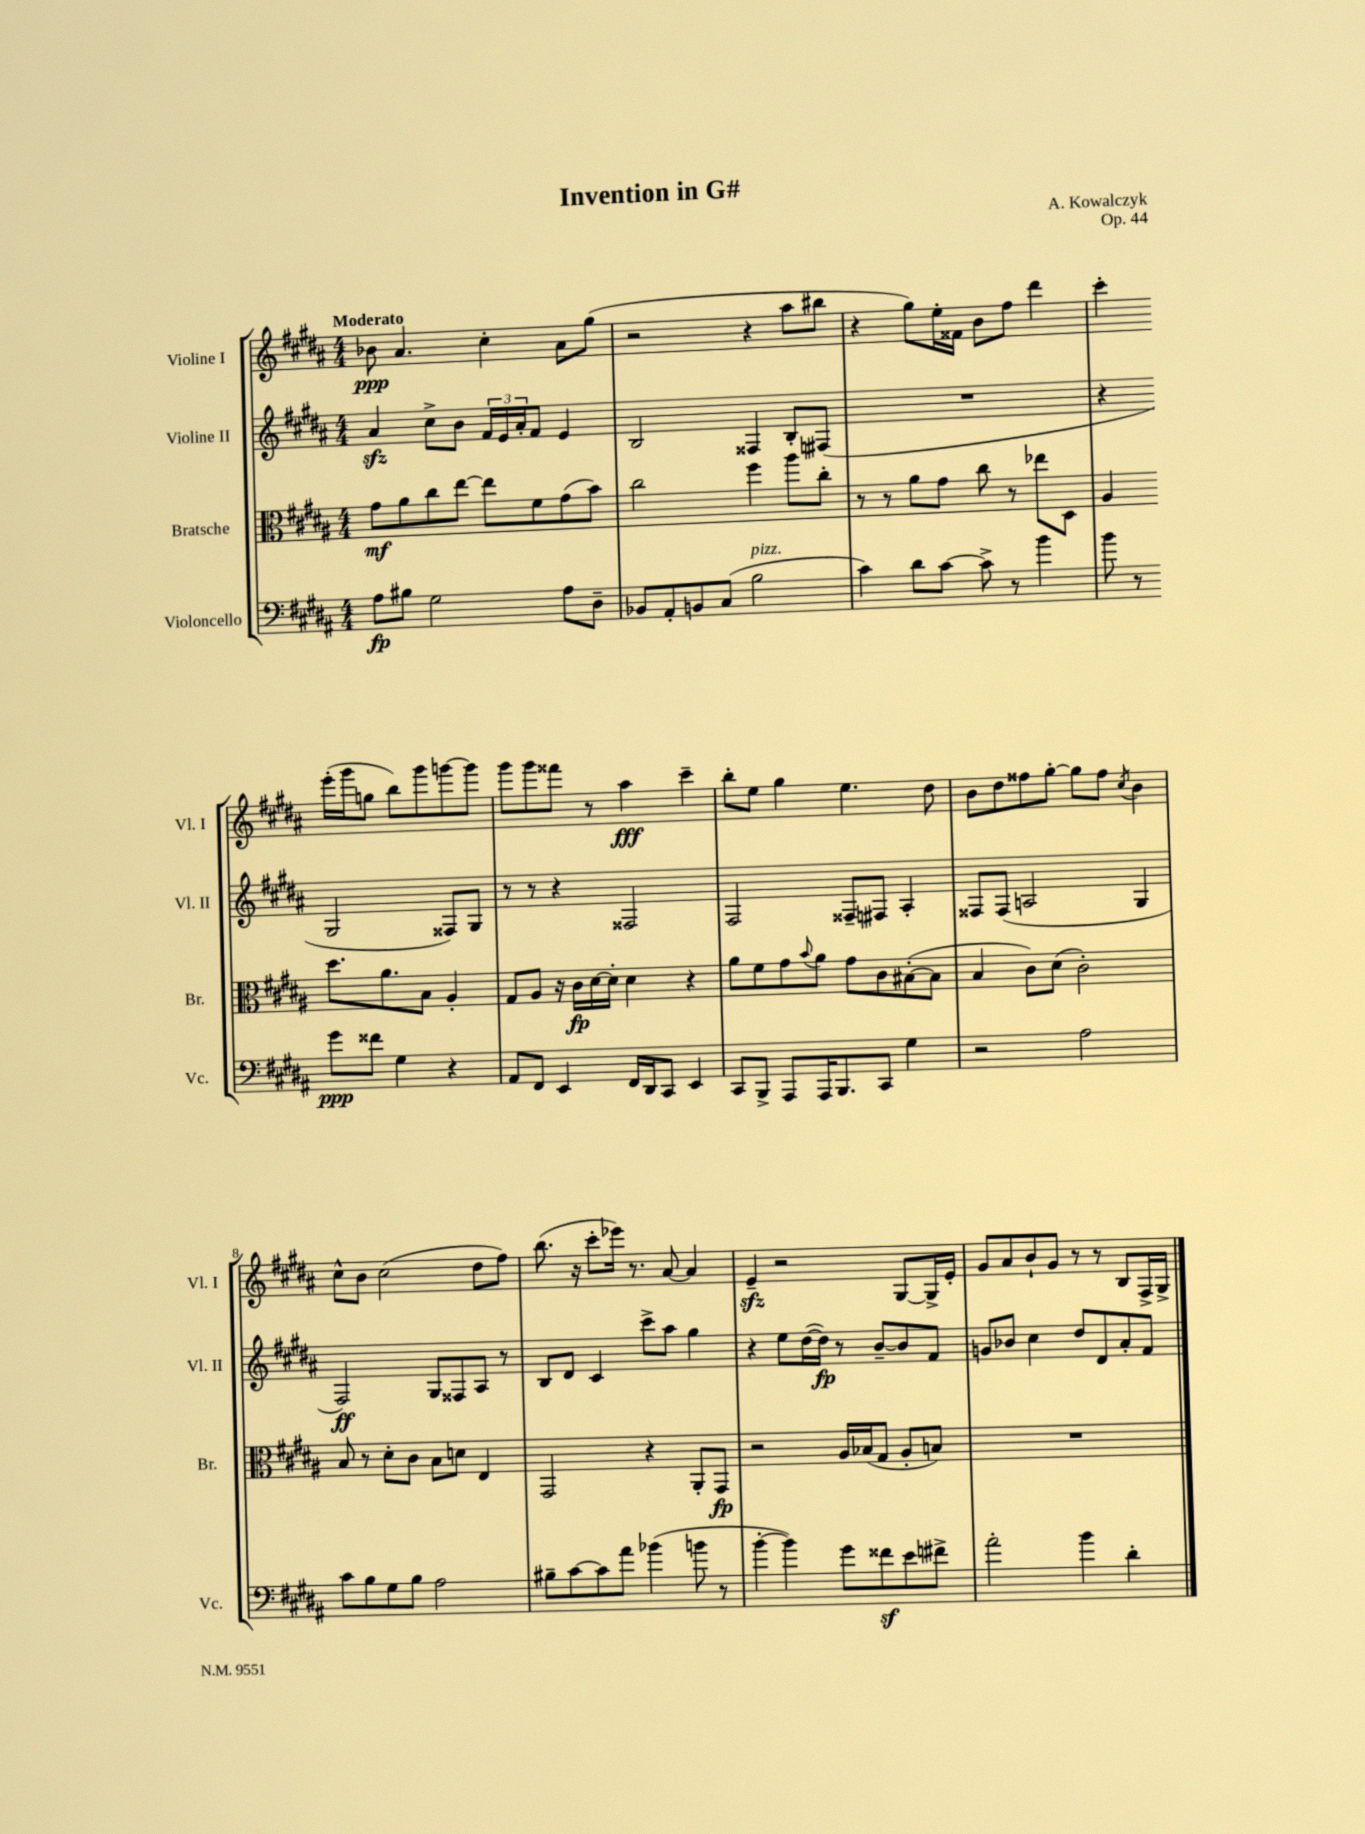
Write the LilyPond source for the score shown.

\header { title = "Invention in G#" composer = "A. Kowalczyk" opus = "Op. 44" }
<<
\new StaffGroup <<
\new Staff = "s0" \with { instrumentName = "Violine I" shortInstrumentName = "Vl. I" } {
    \clef treble \key b \major \numericTimeSignature \time 4/4 \tempo "Moderato"
    bes'8\ppp ais'4. cis''4-. ais'8 gis''8( |
    r2 r4 ais''8 bis''8 |
    r4 gis''8) e''16-. fisis'16 b'8 fis''8 dis'''4 |
    cis'''4-. e'''16-.( gis'''16 g''8 b''8) gis'''8 g'''8~ g'''8 |
    gis'''8 gis'''8 fisis'''8 r8 ais''4\fff cis'''4-- |
    b''8-. e''8 gis''4 e''4. dis''8 |
    b'8 dis''8 fisis''8 gis''8~-. gis''8 fisis''8 \acciaccatura { cis''8 } b'4 |
    cis''8-^ b'8 cis''2( dis''8 fis''8) |
    b''8.( r16 cis'''8-. ees'''16) r8. ais'8~ ais'4 |
    e'4--\sfz r2 gis8~ gis16-> e'16-. |
    gis'8 ais'8 b'8-! gis'8 r8 r8 b8 fis16-> gis16-> \bar "|." |
}
\new Staff = "s1" \with { instrumentName = "Violine II" shortInstrumentName = "Vl. II" } {
    \clef treble \key b \major \numericTimeSignature \time 4/4
    ais'4\sfz cis''8-> b'8 \tuplet 3/2 { fis'16 e'16 ais'16-. } fis'8 e'4 |
    b2 fisis4 b8-. fis8( |
    R1 |
    r4 gis2 fisis8) gis8 |
    r8 r8 r4 fisis2 |
    fis2 fisis8-- fis8 ais4-. |
    fisis8 fisis8( a2 gis4 |
    fis2\ff) gis8 fisis8 ais8 r8 |
    b8 dis'8 cis'4 cis'''8-> ais''8 gis''4 |
    r4 e''8 dis''16~( dis''16\fp) r8 b'8~-- b'8 fis'8 |
    g'8 bes'8 cis''4 dis''8 dis'8 ais'8-. fis'8 \bar "|." |
}
\new Staff = "s2" \with { instrumentName = "Bratsche" shortInstrumentName = "Br." } {
    \clef alto \key b \major \numericTimeSignature \time 4/4
    gis'8\mf ais'8 cis''8 e''8~ e''8 fis'8 gis'8( b'8) |
    cis''2 fis''4 ais''8 cis''8-. |
    r8 r8 ais'8 gis'8 cis''8 r8 ees''8 dis8 |
    ais4 dis''8. ais'8. b8 ais4-. |
    gis8 ais8 r16 cis'16\fp dis'16~ dis'16-. dis'4 r4 |
    ais'8 fis'8 gis'8 \appoggiatura { b'8 } ais'8 gis'8 cis'8 bis8~-.( bis8 |
    b4 cis'8) dis'8( cis'2-.) |
    b8 r8 dis'8-. cis'8 b8 d'8 e4 |
    gis,2 r4 ais,8-. gis,8\fp |
    r2 ais16 bes16( gis8 ais8-. b8) |
    R1 \bar "|." |
}
\new Staff = "s3" \with { instrumentName = "Violoncello" shortInstrumentName = "Vc." } {
    \clef bass \key b \major \numericTimeSignature \time 4/4
    ais8\fp bis8 gis2 ais8 dis8-- |
    bes,8 ais,8-. b,8 cis8( b2^\markup { \italic "pizz." } |
    cis'4) dis'8 cis'8~ cis'8-> r8 b'4 |
    b'8 r8 gis'8\ppp fisis'8 gis4 r4 |
    ais,8 fis,8 e,4 fis,16 dis,16 cis,8 e,4 |
    cis,8 b,,8-> ais,,8 ais,,16 b,,8. cis,8 gis4 |
    r2 ais2 |
    cis'8 b8 gis8 b8 ais2 |
    bis8-- cis'8~ cis'8 ais'8 bes'4( b'8 r8 |
    b'4~-. b'4) gis'8 fisis'8\sf e'8 fis'8-> |
    ais'2-. b'4 dis'4-. \bar "|." |
}
>>
>>
